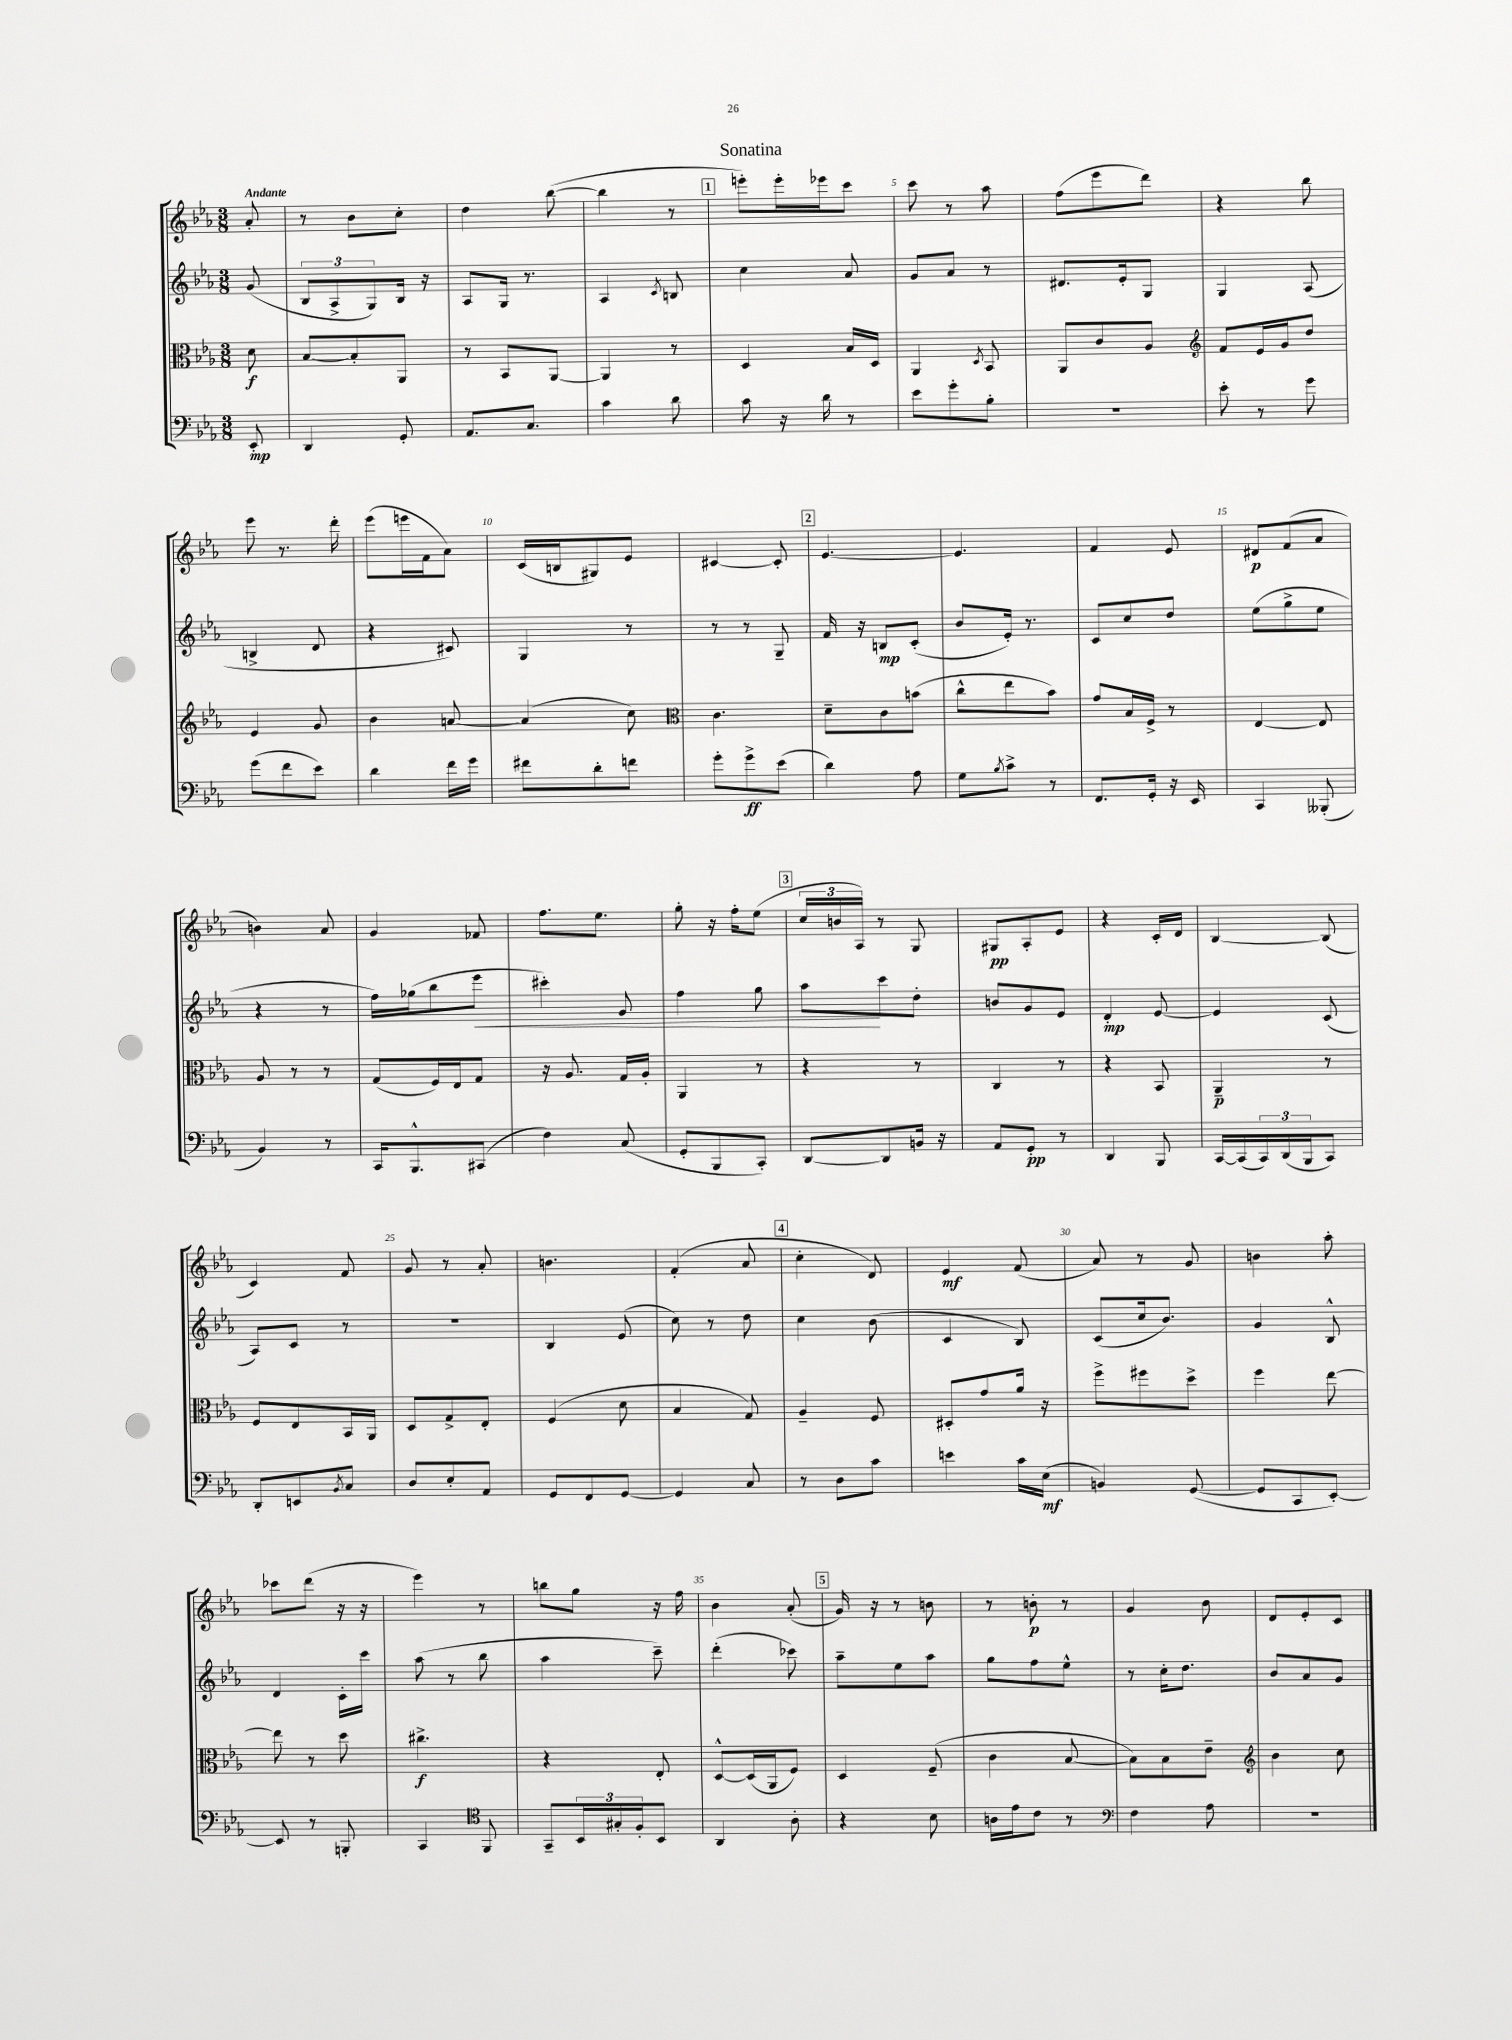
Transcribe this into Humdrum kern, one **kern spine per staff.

**kern	**kern	**kern	**kern
*staff4	*staff3	*staff2	*staff1
*clefF4	*clefC3	*clefG2	*clefG2
*k[b-e-a-]	*k[b-e-a-]	*k[b-e-a-]	*k[b-e-a-]
*M3/8	*M3/8	*M3/8	*M3/8
8EE-'/	8d\	(8g/	8a-'/
=	=	=	=
4DD/	[8B-/L	12B-/L	8r
.	.	12A-^/	.
.	8B-'/]	.	8b-\L
.	.	12G/)	.
8GG'/	8AA-/J	16B-/Jk	8cc'\J
.	.	16r	.
=	=	=	=
8.AA-/L	8r	8A-/L	4dd\
.	8BB-/L	16G/Jk	.
8.C/J	.	8.r	.
.	[8AA-/J	.	([8bb-\
=	=	=	=
4c\	4AA-/]	4A-/	4bb-\]
.	.	8qc/	.
8d\	8r	8B/	8r
=	=	=	=
8c\	4D/	4cc\	8eee'\L)
16r	.	.	16eee'\L
16d\	.	.	16eee-\J
8r	16B-/LL	8a-/	8ccc\J
.	16D/JJ	.	.
=	=	=	=
8e-\L	4AA-/	8g/L	8ccc\
8g'\	.	8a-/J	8r
.	8qD/	.	.
8B-'\J	8BB-/	8r	8aa-\
=	=	=	=
4.r	8AA-/L	8.d#/L	(8ff\L
.	8c/	.	8eee-\
.	.	16e-'/k	.
.	8A-/J	8G/J	8ddd\J)
=	=	=	=
*	*clefG2	*	*
8e-'\	8f/L	4G/	4r
8r	16e-/L	.	.
.	16g/J	.	.
8g\	8dd/J	(8A-/	8bb-\
=	=	=	=
(8g\L	4e-/	4B^/	8eee-\
8f\	.	.	8.r
8e-\J)	8g/	8d/	.
.	.	.	16ddd'\
=	=	=	=
4d\	4b-\	4r	(8eee-\L
.	.	.	16eee\L
.	.	.	16f\J
16f\LL	[8a/	8c#/)	8a-\J)
16g\JJ	.	.	.
=	=	=	=
8f#\L	(4a/]	4G/	(16c/LL
.	.	.	16B/J
8d'\	.	.	8G#/)
8f\J	8cc\)	8r	8e-/J
=	=	=	=
*	*clefC3	*	*
8g'\L	4.c\	8r	[4c#/
8g^\	.	8r	.
(8e-\J	.	8G~/	8c#'/]
=	=	=	=
4d\)	8d~\L	16f/	[4.e-/
.	.	16r	.
.	8c\	8B/L	.
8A-\	(8b\J	(8c'/J	.
=	=	=	=
8G\L	8cc^^\L	8b-/L	4.e-/]
8qB-/	.	.	.
8c^\J	8ee-\	16e-'/Jk)	.
.	.	8.r	.
8r	8b-\J)	.	.
=	=	=	=
8.FF/L	8g/L	8c/L	4f/
.	16B-/L	8cc/	.
16GG'/Jk	16F^/JJ	.	.
16r	8r	8dd/J	8e-/
16EE-/	.	.	.
=	=	=	=
4CC/	[4E-/	(8ee-\L	8d#/L
.	.	8gg^\	(8f/
(8BBB--'/	8E-/]	8ee-\J	8a-/J
=	=	=	=
4BB-/)	8A-/	4r	4b\)
.	8r	.	.
8r	8r	8r	8a-/
=	=	=	=
16CC/LK	(8G/L	16ff\LL)	4g/
8.BBB-^^/	.	(16gg-\J	.
.	16F/L)	8bb-\	.
.	16E-/J	.	.
(8CC#/J	8G/J	8eee-\J	8f-/
=	=	=	=
4F\)	16r	4ccc#'\)	8.ff\L
.	8.A-/	.	.
.	.	.	8.ee-\J
(8C/	16G/LL	8g/	.
.	16A-'/JJ	.	.
=	=	=	=
8GG'/L	4AA-/	4ff\	8gg'\
8BBB-/	.	.	16r
.	.	.	16ff'\LK
8CC'/J)	8r	8gg\	(8ee-\J
=	=	=	=
[8DD/L	4r	8aa-\L	24cc/LL
.	.	.	24b/
.	.	.	24A-/JJ)
8DD/]	.	8ccc\	8r
16BB/Jk	8r	8dd'\J	8G/
16r	.	.	.
=	=	=	=
8AA-/L	4C/	8b/L	8G#/L
8GG'/J	.	8g/	8A-'/
8r	8r	8e-/J	8e-/J
=	=	=	=
4DD/	4r	4d'/	4r
8BBB-/	8BB-/	[8e-/	16c'/LL
.	.	.	16d/JJ
=	=	=	=
[16CC/LL	4AA-~/	4e-/]	[4B-/
(16CC/]	.	.	.
24CC/)	.	.	.
(24DD/	.	.	.
24BBB-/J	.	.	.
8CC/J)	8r	(8c/	(8B-/]
=	=	=	=
8DD'/L	8F/L	8A-/L)	4c/)
8EE/	8E-/	8c/J	.
8qBB-/	.	.	.
8C/J	16BB-/L	8r	8f/
.	16AA-/JJ	.	.
=	=	=	=
8D/L	8D/L	4.r	8g/
8E-'/	8G^/	.	8r
8AA-/J	8E-'/J	.	8a-'/
=	=	=	=
8GG/L	(4F/	4B-/	4.b\
8FF/	.	.	.
[8GG/J	8d\	(8e-/	.
=	=	=	=
4GG/]	4B-/	8cc\)	(4f'/
.	.	8r	.
8C/	8G/)	8dd\	8a-/
=	=	=	=
8r	4A-~/	4cc\	4cc'\
8D\L	.	.	.
8c\J	8F/	(8b-\	8d/)
=	=	=	=
4e\	8D#'/L	4c/	4e-/
.	8g/	.	.
16c\LL	16a-/Jk	8B-/)	(8f/
(16E-\JJ	16r	.	.
=	=	=	=
4BB/)	8ff^\L	(8c/L	8a-/)
.	8ff#\	16cc/k	8r
.	.	8.b-/J)	.
([8GG/	8dd^\J	.	8g/
=	=	=	=
8GG/]L	4ff\	4g/	4b\
8CC/	.	.	.
[8EE-'/J)	[8ee-\	8B-^^/	8aa-'\
=	=	=	=
8EE-/]	8ee-\]	4d/	8ccc-\L
8r	8r	.	(8ddd\J
8BBB'/	8dd\	16c'\LL	16r
.	.	16ccc\JJ	16r
=	=	=	=
4CC/	4.cc#^\	(8aa-\	4eee-\)
.	.	8r	.
*clefC4	*	*	*
8FF/	.	8bb-\	8r
=	=	=	=
8GG~/L	4r	4aa-\	8bb\L
24BB-/L	.	.	8gg\J
24G#'/	.	.	.
24F'/J	.	.	.
8BB-/J	8E-'/	8ccc~\)	16r
.	.	.	16ff\
=	=	=	=
4AA-/	[8D^^/L	(4ddd'\	4b-\
.	(16D/]L	.	.
.	16AA-/J	.	.
8A-'\	8F/J)	8ccc-\)	(8a-'/
=	=	=	=
4r	4D/	8aa-~\L	16g/)
.	.	.	16r
.	.	8ee-\	8r
8B-\	(8F~/	8aa-\J	8b\
=	=	=	=
16A\LL	4c\	8gg\L	8r
16e-\J	.	.	.
8c\J	.	8ff\	8b'\
8r	[8B-/	8ee-^^\J	8r
=	=	=	=
*clefF4	*	*	*
4F\	8B-\]L)	8r	4g/
.	8B-\	16cc'\LK	.
.	.	8.dd\J	.
8A-\	8e-~\J	.	8b-\
=	=	=	=
*	*clefG2	*	*
4.r	4b-\	8b-/L	8d/L
.	.	8a-/	8e-'/
.	8cc\	8g/J	8c/J
==	==	==	==
*-	*-	*-	*-
